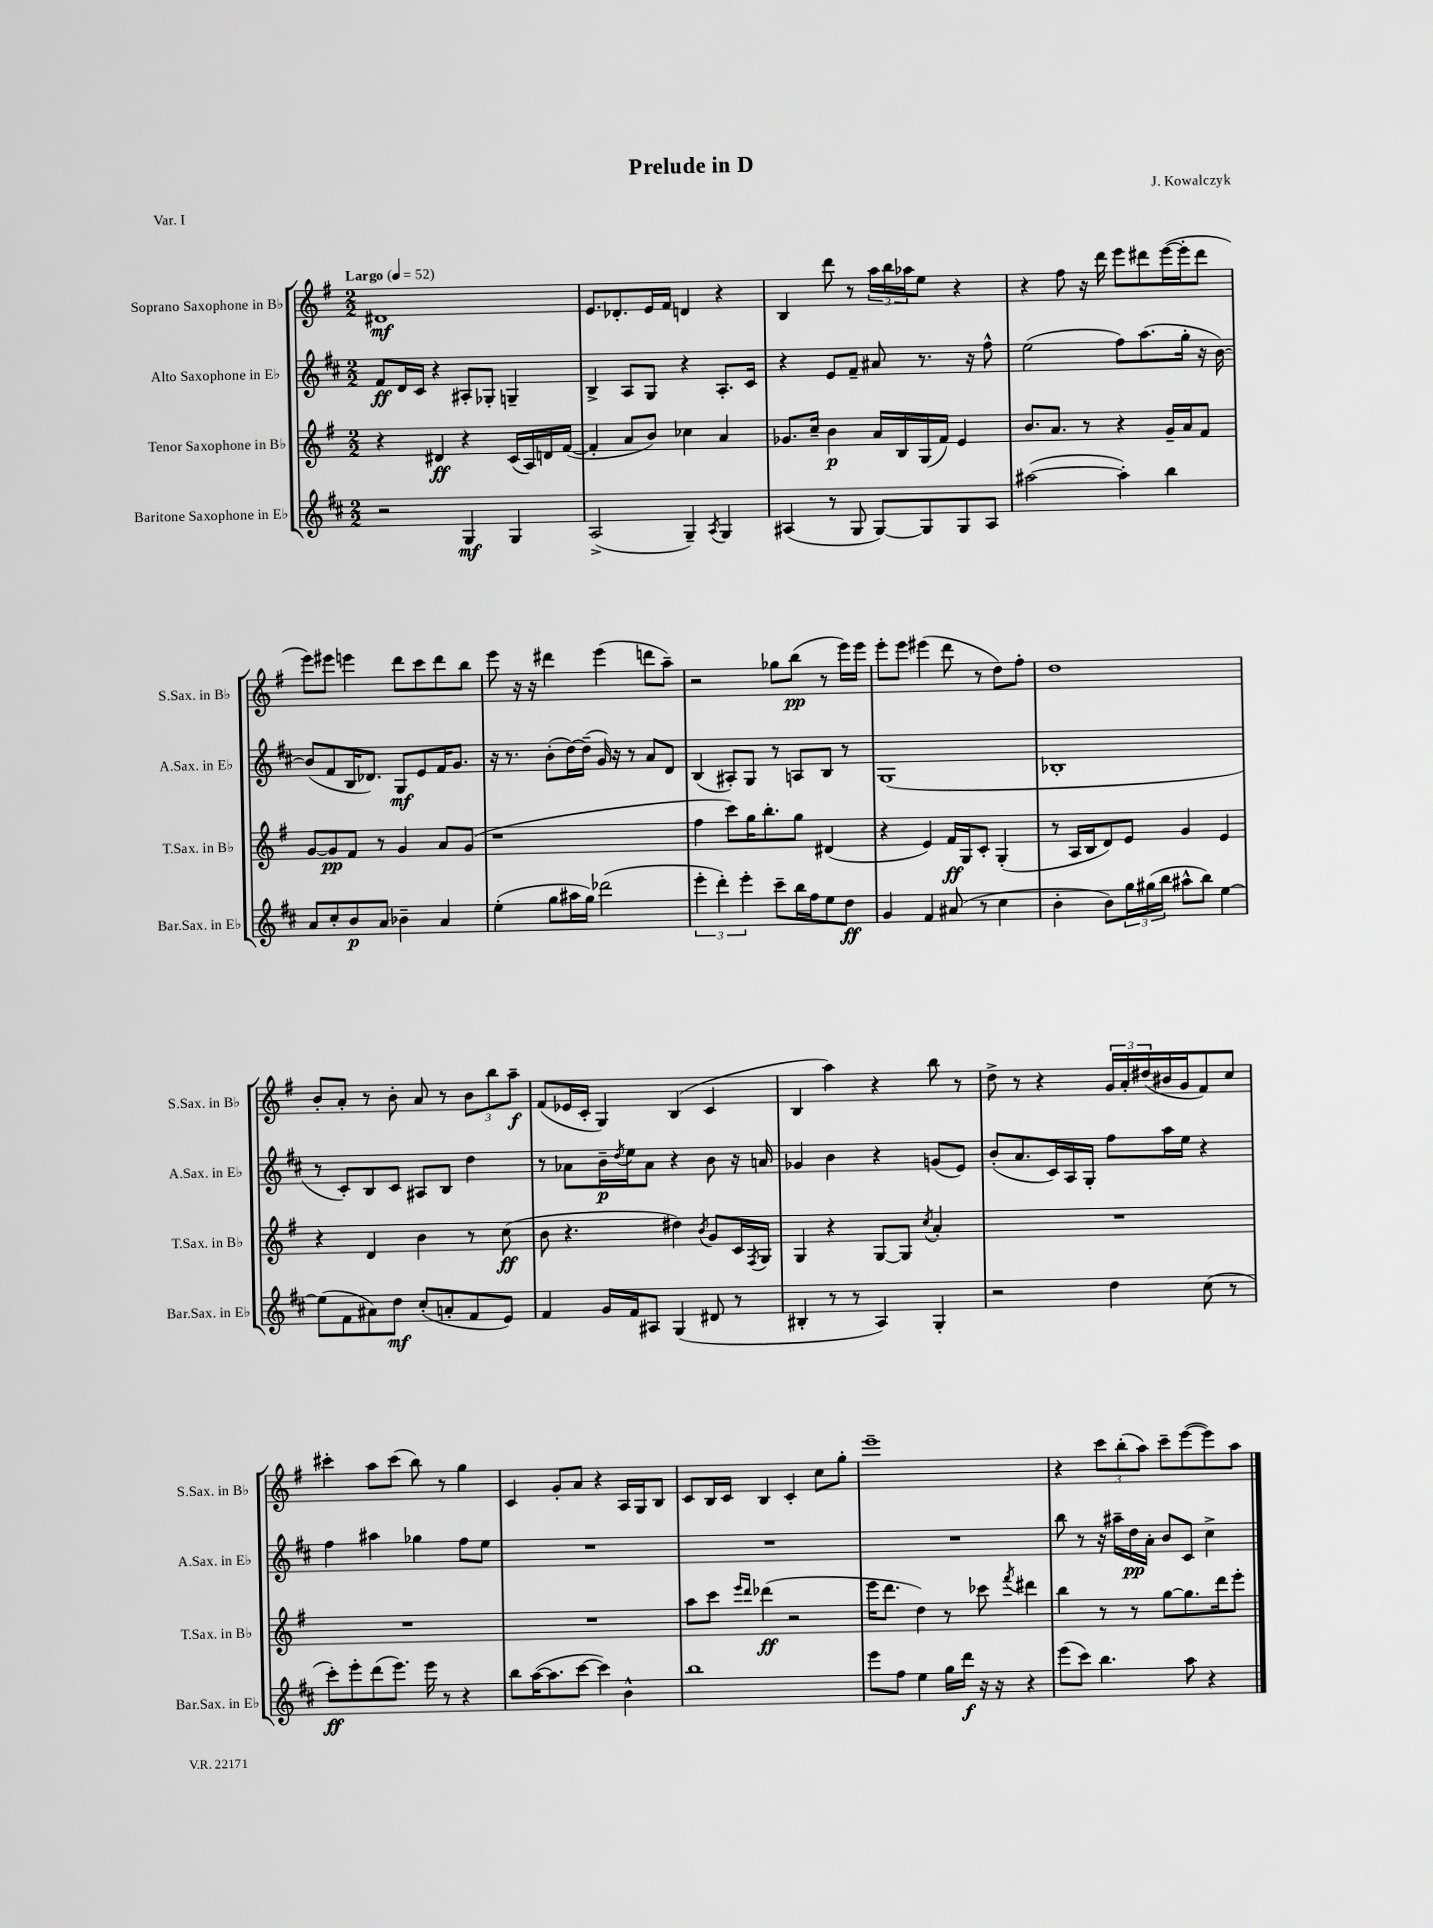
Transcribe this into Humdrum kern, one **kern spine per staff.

**kern	**kern	**kern	**kern
*staff4	*staff3	*staff2	*staff1
*clefG2	*clefG2	*clefG2	*clefG2
*k[f#c#]	*k[f#]	*k[f#c#]	*k[f#]
*M2/2	*M2/2	*M2/2	*M2/2
*MM52	*MM52	*MM52	*MM52
2r	4r	8f#	1d#
.	.	16d	.
.	.	16c#	.
.	4d#	4r	.
4G	4r	8A#'	.
.	.	8G-'	.
4G	(16c	4G~	.
.	16A)	.	.
.	16d	.	.
.	([16f#	.	.
=	=	=	=
(2A^	4f#']	4B^	8.e
.	.	.	8.d-'
.	8a	8A	.
.	8b)	8G	16e
.	.	.	16f#
4G~)	4cc-	4r	4d
8qA	.	.	.
4G	4a	8.A'	4r
.	.	16c#	.
=	=	=	=
(4A#	8.g-	4r	4B
.	16cc~	.	.
8r	4b	8e	8ddd
8G	.	8f#~	8r
[8G)	16a	8a#	24aa
.	.	.	24bb
.	16B	.	.
.	.	.	24aa-
8G]	(16G	8.r	8ee
.	16f#)	.	.
8G	4e	.	4r
.	.	16r	.
8A#	.	8ff#^^	.
=	=	=	=
([2aa#	8.b	(2ee	4r
.	8.a	.	.
.	.	.	8ff#
.	8r	.	16r
.	.	.	16ddd
4aa#'])	4r	8ff#)	8eee
.	.	(8.aa	8ddd#
4bb	16g~	.	([16eee
.	16a	16gg'	16eee']
.	8f#	16r	8ddd#
.	.	[16b)	.
=	=	=	=
8a	[8g	(8b]	8eee)
8cc#'	8g]	8f#	8eee#
8b	8f#	16B	4eee
.	.	8.d-)	.
8a	8r	.	.
4b-~	4g	8G	8ddd
.	.	8e	8ccc
4a	8a	16f#	8ddd
.	.	8.g	.
.	(8g	.	8bb
=	=	=	=
(4ee'	1r	16r	8eee
.	.	8.r	.
.	.	.	16r
.	.	.	16r
8gg	.	(8b'	4ddd#
16aa#	.	[16dd)	.
16gg)	.	(16dd~]	.
(2ddd-	.	16g)	(4eee
.	.	16r	.
.	.	8r	.
.	.	8a	8ddd
.	.	8d	8aa~)
=	=	=	=
6eee'	4ff#	(4B	2r
6ddd')	.	.	.
.	8ccc)	8A#')	.
6eee'	.	.	.
.	16gg	8G	.
.	8.bb'	.	.
8ccc#~	.	8r	8gg-
16bb	8gg	8A	(8bb
16ff#	.	.	.
8ee	(4d#	8B	8r
8dd	.	8r	16eee)
.	.	.	16eee
=	=	=	=
4g	4r	(1G	8eee'
.	.	.	8eee
4f#	4e)	.	(4eee#
(8a#	16f#	.	8ddd
.	16G	.	.
8r	8c'	.	8r
4cc#	(4G'	.	8dd)
.	.	.	8ff#'
=	=	=	=
4b'	8r	1B-'	1dd
.	16A	.	.
.	16B	.	.
8b)	8d)	.	.
24gg	8e	.	.
(24gg#	.	.	.
24bb	.	.	.
8aa#^^	4g	.	.
8bb)	.	.	.
[4ee	4e	.	.
=	=	=	=
(8ee]	4r	8r	8b'
8f#	.	8c#')	8a'
8a#)	4d	8B	8r
8dd	.	8c#	8b'
(8cc#'	4b	8A#	8a
8a'	.	8B	8r
8f#	8r	4dd	12b
.	.	.	12bb
8e)	(8cc	.	.
.	.	.	12aa~
=	=	=	=
4f#	8b	8r	(8f#
.	4.r	8a-	16e-
.	.	.	16c'
16g	.	16b~	4G)
.	.	8qdd	.
16f#	.	16ee	.
8A#	.	8a-	.
(4G	4dd#)	4r	(4B
.	8qb	.	.
8d#	8g	8b	4c
8r	16c	16r	.
.	8qF#	.	.
.	16G	16a	.
=	=	=	=
4B#'	4G	4g-	4B
8r	4r	4b	4aa)
8r	.	.	.
4A)	[8G	4r	4r
.	8G]	.	.
.	8qcc	.	.
4G'	4a'	(8g	8bb
.	.	8e)	8r
=	=	=	=
2r	1r	(8b'	8dd^
.	.	8.a	8r
.	.	.	4r
.	.	16c#)	.
.	.	16A	.
.	.	16G'	.
4dd	.	8ff#	24g
.	.	.	24a'
.	.	.	(24dd#
.	.	16aa	16b#
.	.	16ee	16g
(8cc#	.	4r	8f#)
8r	.	.	8cc
=	=	=	=
8ccc#')	1r	4ff#	4ccc#'
8eee'	.	.	.
(8ddd	.	4aa#	8aa
8.eee)	.	.	(8ccc#
.	.	4gg-	8bb)
16eee	.	.	.
8r	.	.	8r
4r	.	8ff#	4gg
.	.	8ee	.
=	=	=	=
8bb	1r	1r	4c
([16aa	.	.	.
8.aa]	.	.	.
.	.	.	8g'
[8ccc#	.	.	8a
4ccc#])	.	.	4r
4b^^	.	.	16A
.	.	.	16G
.	.	.	8B
=	=	=	=
1bb	8aa	1r	8c
.	8ccc	.	16B
.	.	.	16c
.	16qqeee	.	.
.	16qqddd	.	.
.	(4ddd-	.	4B
.	2r	.	4c'
.	.	.	8cc
.	.	.	8gg'
=	=	=	=
8eee	16eee	1r	1eee~
.	8.ddd	.	.
8ff#	.	.	.
4ee	4dd)	.	.
16gg	8r	.	.
16ddd	.	.	.
16r	8ccc-	.	.
16r	.	.	.
.	8qfff#	.	.
4r	4ddd#	.	.
=	=	=	=
(8eee	4bb	8bb	4r
8ccc#)	.	8r	.
4.bb	8r	16r	12ccc
.	.	16aa#~	.
.	.	.	(12bb'
.	8r	16dd	.
.	.	.	12aa)
.	.	16a'	.
.	[8gg	8b	8ccc~
8aa	8.gg]	8c#	([8eee
4r	.	4cc#^	8eee])
.	16ddd	.	.
.	8eee'	.	8aa
==	==	==	==
*-	*-	*-	*-
